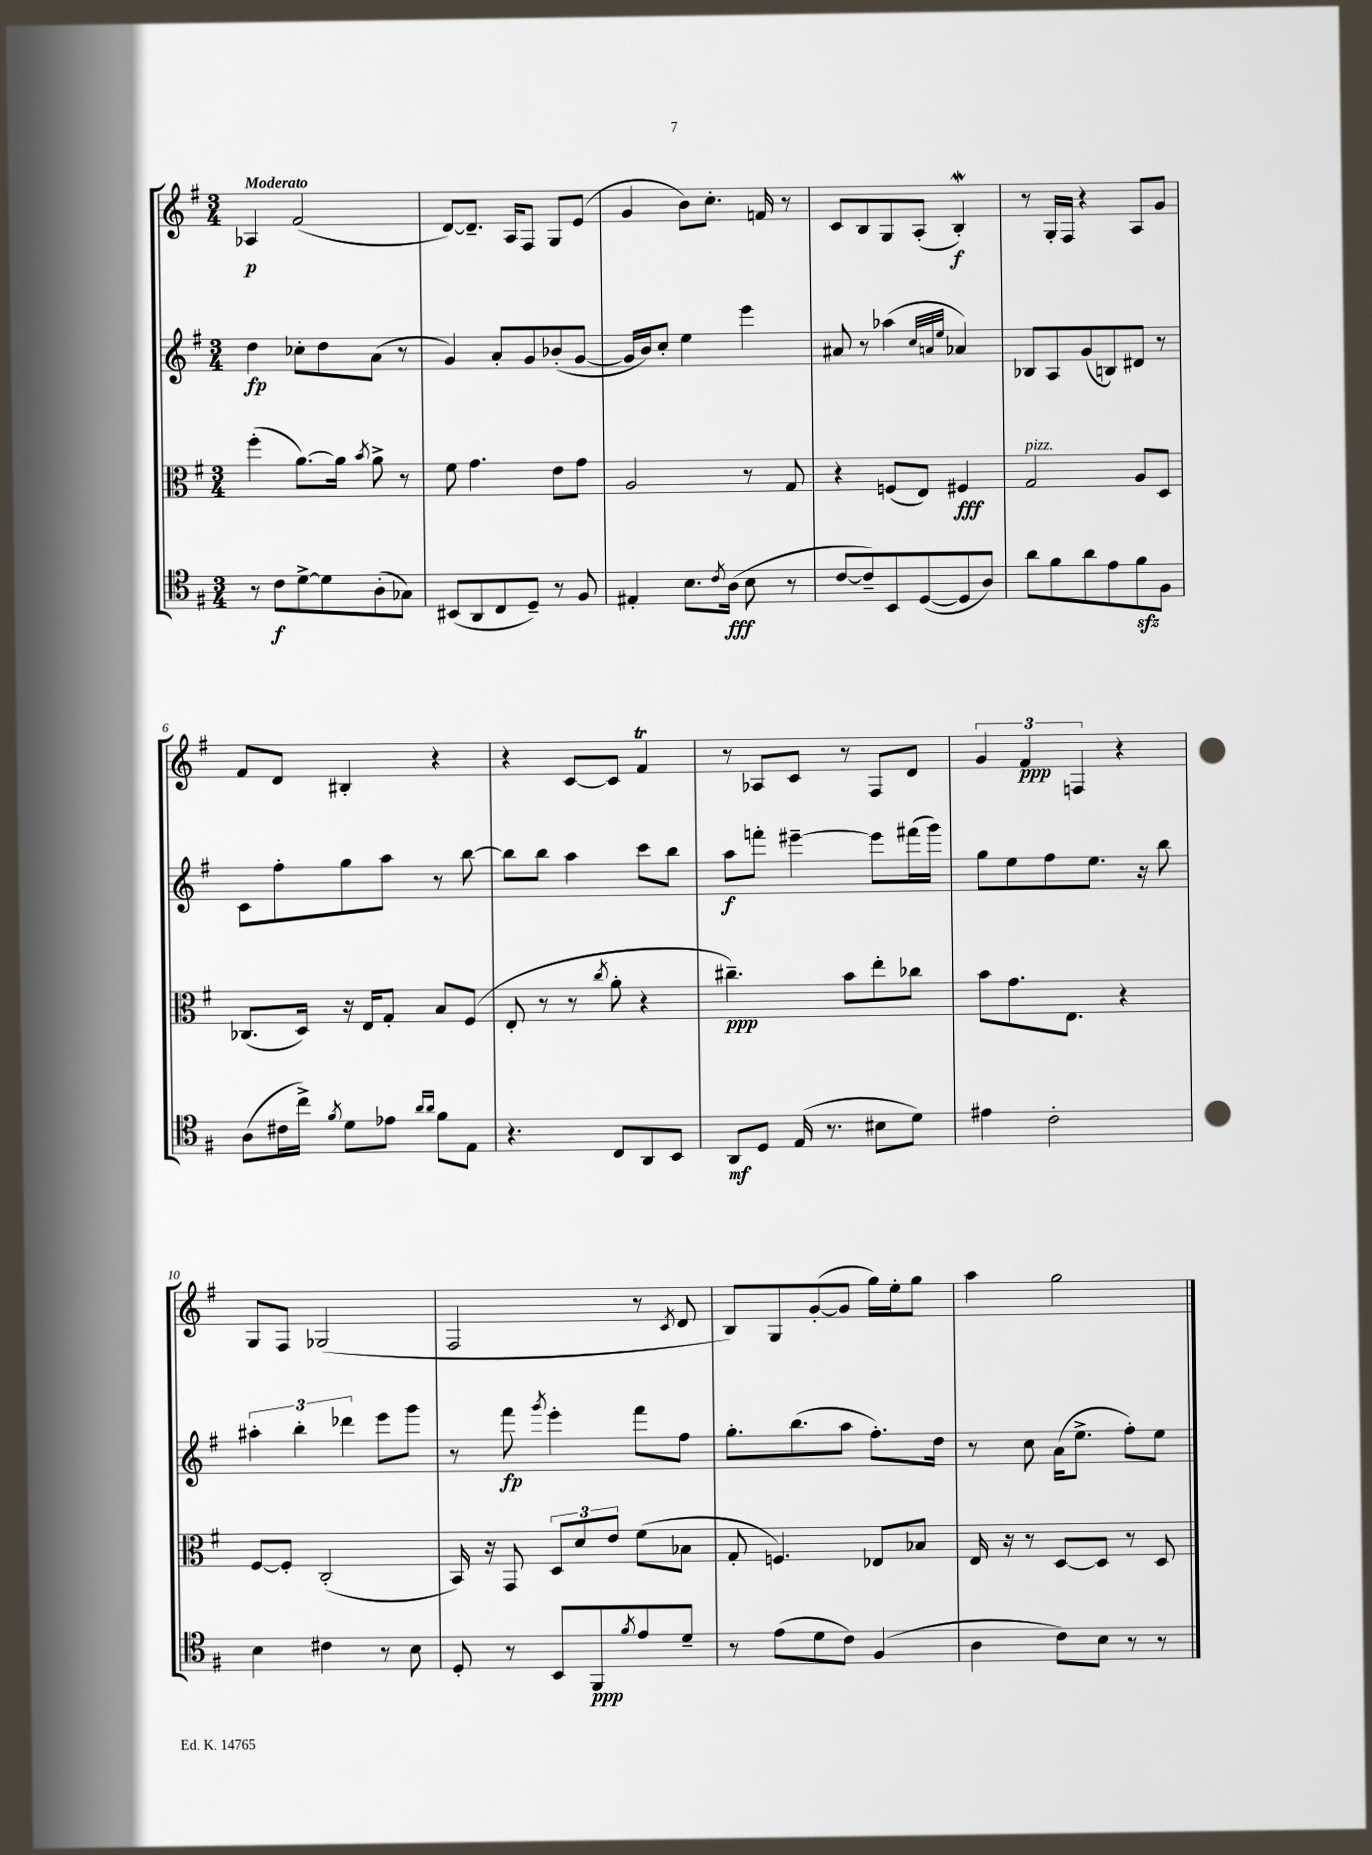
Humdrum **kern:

**kern	**dynam	**kern	**dynam	**kern	**dynam	**kern	**dynam
*part4	*part4	*part3	*part3	*part2	*part2	*part1	*part1
*staff4	*staff4	*staff3	*staff3	*staff2	*staff2	*staff1	*staff1
*clefC4	*	*clefC3	*	*clefG2	*	*clefG2	*
*k[f#]	*	*k[f#]	*	*k[f#]	*	*k[f#]	*
*M3/4	*	*M3/4	*	*M3/4	*	*M3/4	*
=1	=1	=1	=1	=1	=1	=1	=1
!	!	!	!	!	!	!LO:TX:a:B:t=Moderato	!
8r	.	(4ff#'\	.	4dd\	fp	4A-X/	p
8c\L	f	.	.	.	.	.	.
[8d^\	.	[8.a\L)	.	8cc-X'\L	.	(2f#/	.
8d\]	.	.	.	8dd\	.	.	.
.	.	16a\Jk]	.	.	.	.	.
.	.	8qb/	.	.	.	.	.
(8A'\	.	8a^\	.	(8a\J	.	.	.
8G-X\J)	.	8r	.	8r	.	.	.
=2	=2	=2	=2	=2	=2	=2	=2
(8BB#X/L	.	8f#\	.	4g/)	.	[8d/L)	.
8AA/	.	4.g\	.	.	.	8.d~/J]	.
8C/	.	.	.	8a'/L	.	.	.
.	.	.	.	.	.	16A/KL	.
8D~/J)	.	.	.	8g/	.	8F#/J	.
8r	.	8e\L	.	(8b-X'/	.	8G/L	.
8F#/	.	8g\J	.	[8g/J	.	(8e/J	.
=3	=3	=3	=3	=3	=3	=3	=3
4E#X'/	.	2A/	.	16g/LL]	.	4g/	.
.	.	.	.	16b/J)	.	.	.
.	.	.	.	8cc'/J	.	.	.
8.B\L	.	.	.	4ee\	.	8b\L)	.
.	.	.	.	.	.	8.cc'\J	.
8qc/	.	.	.	.	.	.	.
(16A\Jk	fff	.	.	.	.	.	.
8B\	.	8r	.	4eee\	.	.	.
.	.	.	.	.	.	16fn/	.
8r	.	8G/	.	.	.	8r	.
=4	=4	=4	=4	=4	=4	=4	=4
[8c/L	.	4r	.	8a#X/	.	8c/L	.
8c~/])	.	.	.	8r	.	8B/	.
8BB/	.	(8Fn/L	.	(4aa-X\	.	8G/	.
([8D/	.	8E/J)	.	.	.	(8A'/J	.
.	.	.	.	32qqcc/LLL	.	.	.
.	.	.	.	32qqan/	.	.	.
.	.	.	.	32qqee/JJJ	.	.	.
8D/]	.	4F#X/	fff	4a-X/)	.	4BW'/)	f
8A/J)	.	.	.	.	.	.	.
=5	=5	=5	=5	=5	=5	=5	=5
!	!	!LO:TX:a:i:t=pizz.	!	!	!	!	!
8a\L	.	2G/	.	8B-X/L	.	8r	.
8f#\	.	.	.	8A/	.	16G'/LL	.
.	.	.	.	.	.	16F#/JJ	.
8a\	.	.	.	(8g/	.	4r	.
8e\	.	.	.	8Bn/)	.	.	.
8f#zz\	.	8A/L	.	8d#X/J	.	8A/L	.
8F#\J	.	8D/J	.	8r	.	8g/J	.
!!LO:LB:g=z
=6	=6	=6	=6	=6	=6	=6	=6
(8A\L	.	(8.C-X/L	.	8c\L	.	8f#/L	.
16c#X\L	.	.	.	8ff#'\	.	8d/J	.
16cc^\JJ)	.	16D/Jk)	.	.	.	.	.
8qf#/	.	.	.	.	.	.	.
8d\L	.	16r	.	8gg\	.	4B#X'/	.
.	.	16E/KL	.	.	.	.	.
8e-X\J	.	8G'/J	.	8aa\J	.	.	.
16qqa/LL	.	.	.	.	.	.	.
16qqa/JJ	.	.	.	.	.	.	.
8f#\L	.	8B/L	.	8r	.	4r	.
8E\J	.	(8F#/J	.	[8bb\	.	.	.
=7	=7	=7	=7	=7	=7	=7	=7
4.r	.	8E'/	.	8bb\L]	.	4r	.
.	.	8r	.	8bb\J	.	.	.
.	.	8r	.	4aa\	.	[8c/L	.
.	.	8qcc/	.	.	.	.	.
8C/L	.	8a'\	.	.	.	8c/J]	.
8AA/	.	4r	.	8ccc\L	.	4f#t/	.
8BB/J	.	.	.	8bb\J	.	.	.
=8	=8	=8	=8	=8	=8	=8	=8
8AA/L	mf	4.cc#X~\)	ppp	8aa\L	f	8r	.
8D/J	.	.	.	8fffn'\J	.	8A-X/L	.
(16E/	.	.	.	[4eee#X~\	.	8c/J	.
8.r	.	.	.	.	.	.	.
.	.	8b\L	.	.	.	8r	.
8B#X\L	.	8ee'\	.	8eee#\L]	.	8F#/L	.
8d\J)	.	8cc-X\J	.	(16fff#X\L	.	8d/J	.
.	.	.	.	16ggg\JJ)	.	.	.
=9	=9	=9	=9	=9	=9	=9	=9
4e#X\	.	8b\L	.	8gg\L	.	6g/	.
.	.	8.g\	.	8ee\	.	.	.
.	.	.	.	.	.	6f#/	ppp
2c'\	.	.	.	8ff#\	.	.	.
.	.	8.E\J	.	.	.	.	.
.	.	.	.	.	.	6Fn/	.
.	.	.	.	8.ee\J	.	.	.
.	.	4r	.	.	.	4r	.
.	.	.	.	16r	.	.	.
.	.	.	.	8bb\	.	.	.
!!LO:LB:g=z
=10	=10	=10	=10	=10	=10	=10	=10
4B\	.	[8F#/L	.	6aa#X'\	.	8G/L	.
.	.	8F#'/J]	.	.	.	8F#/J	.
.	.	.	.	6bb'\	.	.	.
4c#X\	.	(2C'/	.	.	.	(2G-X/	.
.	.	.	.	6ddd-X\	.	.	.
8r	.	.	.	8eee\L	.	.	.
8B\	.	.	.	8ggg\J	.	.	.
=11	=11	=11	=11	=11	=11	=11	=11
8D'/	.	16BB/)	.	8r	.	2F#/	.
.	.	16r	.	.	.	.	.
8r	.	8GG/	.	8fff#\	fp	.	.
.	.	.	.	8qggg/	.	.	.
8BB/L	.	12D/L	.	4eee'\	.	.	.
.	.	12d/	.	.	.	.	.
8FF#/	ppp	.	.	.	.	.	.
.	.	12e/J	.	.	.	.	.
8qf#/	.	.	.	.	.	.	.
8e/	.	(8f#\L	.	8fff#\L	.	8r	.
.	.	.	.	.	.	8qc/	.
8d~/J	.	8B-X\J	.	8ff#\J	.	8d/	.
=12	=12	=12	=12	=12	=12	=12	=12
8r	.	8G'/	.	8.gg'\L	.	8B/L)	.
(8e\L	.	4.Fn/)	.	.	.	8G/	.
.	.	.	.	(8.bb\	.	.	.
8d\	.	.	.	.	.	([8g'/	.
8c\J)	.	.	.	8aa\J	.	8g/J]	.
(4F#/	.	8E-X/L	.	8.ff#'\L)	.	16gg\LL)	.
.	.	.	.	.	.	16ee'\J	.
.	.	8B-X/J	.	.	.	8gg\J	.
.	.	.	.	16dd\Jk	.	.	.
=13	=13	=13	=13	=13	=13	=13	=13
4A\	.	16E/	.	8r	.	4aa\	.
.	.	16r	.	.	.	.	.
.	.	8r	.	8cc\	.	.	.
8c\L)	.	[8D/L	.	(16a\KL	.	2gg\	.
.	.	.	.	8.ee^\J	.	.	.
8B\J	.	8D/J]	.	.	.	.	.
8r	.	8r	.	8ff#'\L)	.	.	.
8r	.	8D/	.	8ee\J	.	.	.
==	==	==	==	==	==	==	==
*-	*-	*-	*-	*-	*-	*-	*-
